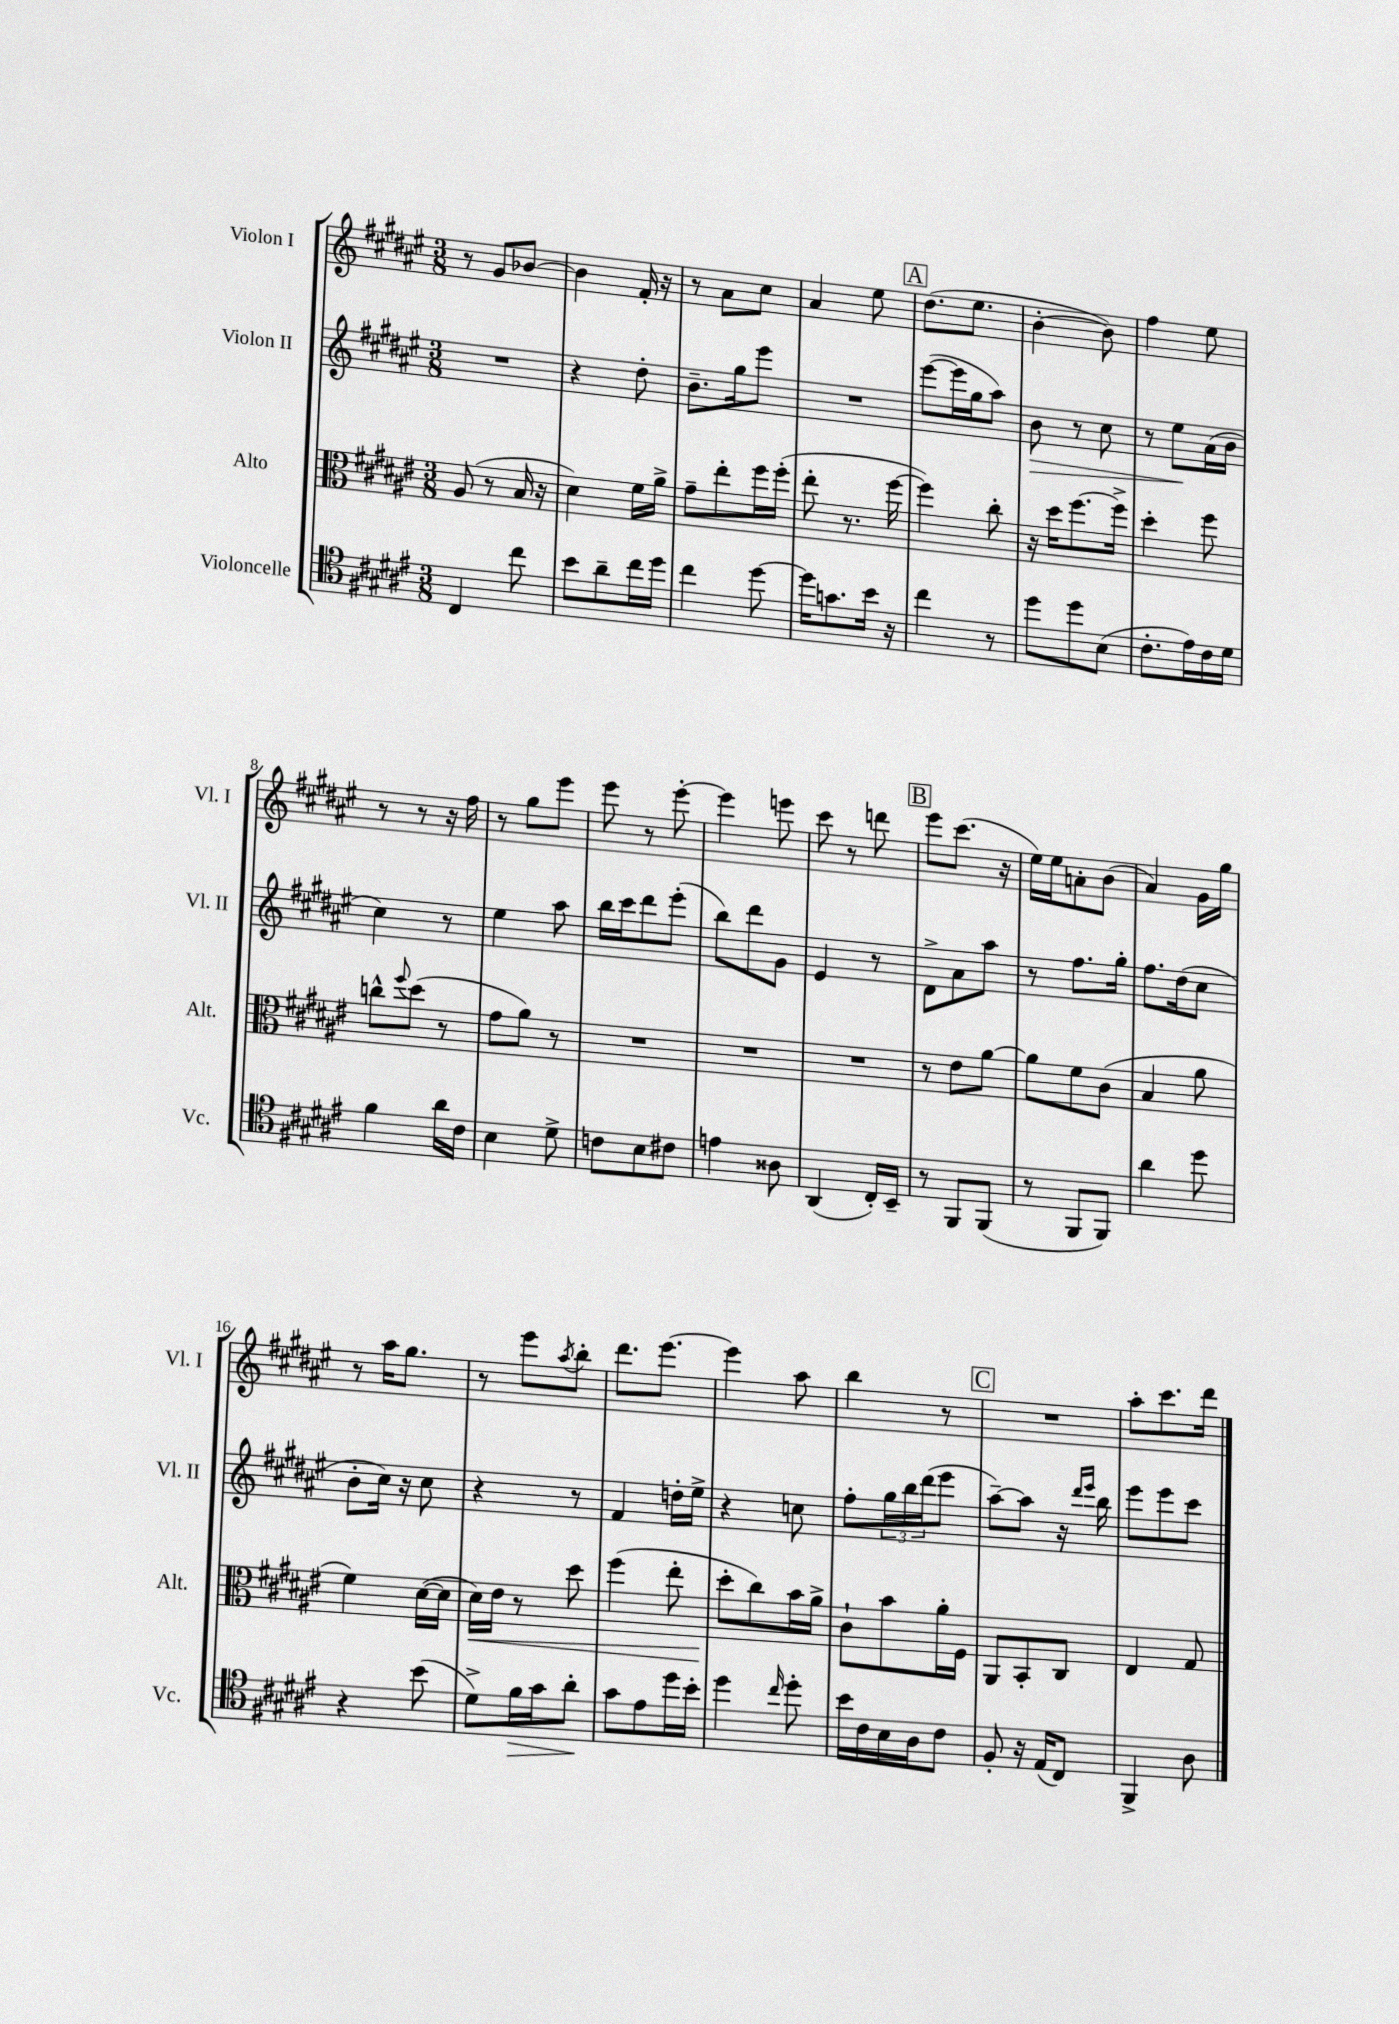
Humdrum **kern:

**kern	**dynam	**kern	**dynam	**kern	**dynam	**kern
*part4	*part4	*part3	*part3	*part2	*part2	*part1
*staff4	*staff4	*staff3	*staff3	*staff2	*staff2	*staff1
*I"Violoncelle	*	*I"Alto	*	*I"Violon II	*	*I"Violon I
*I'Vc.	*	*I'Alt.	*	*I'Vl. II	*	*I'Vl. I
*clefC4	*	*clefC3	*	*clefG2	*	*clefG2
*k[f#c#g#d#a#e#]	*	*k[f#c#g#d#a#e#]	*	*k[f#c#g#d#a#e#]	*	*k[f#c#g#d#a#e#]
*M3/8	*	*M3/8	*	*M3/8	*	*M3/8
=1	=1	=1	=1	=1	=1	=1
4C#/	.	(8A#/	.	4.r	.	8r
.	.	8r	.	.	.	8g#/L
8cc#\	.	16B/	.	.	.	[8b-X/J
.	.	16r	.	.	.	.
=2	=2	=2	=2	=2	=2	=2
8b\L	.	4d#\)	.	4r	.	4b-\]
8a#~\	.	.	.	.	.	.
16cc#\L	.	16f#\LL	.	8dd#'\	.	16f#'/
16dd#\JJ	.	16a#^\JJ	.	.	.	16r
=3	=3	=3	=3	=3	=3	=3
4cc#\	.	8g#~\L	.	8.b~\L	.	8r
.	.	8ee#'\	.	.	.	8a#\L
.	.	.	.	16gg#\k	.	.
[8dd#\	.	16ff#\L	.	8eee#\J	.	8cc#\J
.	.	(16ff#'\JJ	.	.	.	.
=4	=4	=4	=4	=4	=4	=4
16dd#\KL]	.	8ee#'\	.	4.r	.	4a#/
8.gn\	.	.	.	.	.	.
.	.	8.r	.	.	.	.
16b\Jk	.	.	.	.	.	8ee#\
16r	.	[16ff#\	.	.	.	.
!!LO:REH:place=s1:t=A
=5	=5	=5	=5	=5	=5	=5
4cc#\	.	4ff#\])	.	([8eee#\L	.	(8.dd#\L
.	.	.	.	16eee#\L]	.	.
.	.	.	.	16gg#\J	.	8.ee#\J
8r	.	8cc#'\	.	8aa#\J)	.	.
=6	=6	=6	=6	=6	=6	=6
!	!	!	!	!	!LO:HP:b	!
8dd#\L	.	16r	.	8b\	>	[4b'\
.	.	16dd#\KL	.	.	.	.
8dd#\	.	[8.ff#\	.	8r	.	.
(8B\J	.	.	.	8cc#\	.	8b\])
.	.	16ff#^\Jk]	.	.	.	.
=7	=7	=7	=7	=7	=7	=7
8.c#'\L	.	4dd#'\	.	8r	.	4ff#\
.	.	.	.	8ee#\L	.	.
16e#\L)	.	.	.	.	.	.
16c#\	.	8ff#\	.	(16a#\L	]	8ee#\
16d#\JJ	.	.	.	16b\JJ	.	.
!!LO:LB:g=z
=8	=8	=8	=8	=8	=8	=8
4f#\	.	8ccn^^\L	.	4cc#\)	.	8r
.	.	8qqff#/	.	.	.	.
.	.	(8dd#\J	.	.	.	8r
16a#\LL	.	8r	.	8r	.	16r
16c#\JJ	.	.	.	.	.	16ff#\
=9	=9	=9	=9	=9	=9	=9
4B\	.	8g#\L	.	4ee#\	.	8r
.	.	8a#\J)	.	.	.	8gg#\L
8d#^\	.	8r	.	8aa#\	.	8eee#\J
=10	=10	=10	=10	=10	=10	=10
8cn\L	.	4.r	.	16bb\LL	.	8eee#\
.	.	.	.	16ccc#\J	.	.
8B\	.	.	.	8ddd#\	.	8r
8c#X\J	.	.	.	(8eee#'\J	.	[8eee#'\
=11	=11	=11	=11	=11	=11	=11
4en\	.	4.r	.	8bb\L)	.	4eee#\]
.	.	.	.	8ddd#\	.	.
8A##X\	.	.	.	8g#\J	.	8eeen\
=12	=12	=12	=12	=12	=12	=12
(4AA#/	.	4.r	.	4e#/	.	8ccc#\
.	.	.	.	.	.	8r
16C#'/LL)	.	.	.	8r	.	8dddn\
16BB~/JJ	.	.	.	.	.	.
!!LO:REH:place=s1:t=B
=13	=13	=13	=13	=13	=13	=13
8r	.	8r	.	8d#^\L	.	8eee#\L
8FF#/L	.	8e#\L	.	8a#\	.	(8.ccc#\J
(8FF#/J	.	[8a#\J	.	8aa#\J	.	.
.	.	.	.	.	.	16r
=14	=14	=14	=14	=14	=14	=14
8r	.	8a#\L]	.	8r	.	16ee#\LL)
.	.	.	.	.	.	16ee#\J
8FF#/L	.	8f#\	.	8.ff#\L	.	8an'\
8FF#/J)	.	(8c#\J	.	.	.	(8b\J
.	.	.	.	16gg#'\Jk	.	.
=15	=15	=15	=15	=15	=15	=15
4a#\	.	4B/	.	8.ff#\L	.	4a#/)
.	.	.	.	(16dd#\k	.	.
8dd#\	.	8a#\	.	8cc#\J	.	16g#\LL
.	.	.	.	.	.	16gg#\JJ
!!LO:LB:g=z
=16	=16	=16	=16	=16	=16	=16
4r	.	4f#\)	.	8b'\L	.	8r
.	.	.	.	16cc#\Jk)	.	16aa#\KL
.	.	.	.	16r	.	8.gg#\J
(8b\	.	([16d#\LL	.	8cc#\	.	.
.	.	16d#\JJ]	.	.	.	.
=17	=17	=17	=17	=17	=17	=17
!	!	!	!LO:HP:b	!	!	!
8d#^\L)	.	16d#\LL)	<	4r	.	8r
.	.	16e#\JJ	.	.	.	.
!	!LO:HP:b	!	!	!	!	!
16f#\L	>	8r	.	.	.	8eee#\L
16g#\J	.	.	.	.	.	.
.	.	.	.	.	.	8qaa#/
8a#'\J	.	8dd#\	.	8r	.	8bb'\J
.	]	.	.	.	.	.
=18	=18	=18	=18	=18	=18	=18
8g#\L	.	(4ff#\	.	4f#/	.	8.ddd#\L
8e#\	.	.	.	.	.	.
.	.	.	.	.	.	[8.eee#\J
16dd#\L	.	8ee#'\	.	16ddn'\LL	.	.
16b'\JJ	.	.	.	16ee#^\JJ	.	.
=19	=19	=19	=19	=19	=19	=19
4dd#\	.	8dd#'\L	.	4r	.	4eee#\]
.	.	8cc#\)	[	.	.	.
16qqcc#/	.	.	.	.	.	.
8dd#'\	.	16b\L	.	8ccn\	.	8aa#\
.	.	16a#^\JJ	.	.	.	.
=20	=20	=20	=20	=20	=20	=20
16b\LL	.	8c#`\L	.	8ff#'\L	.	4bb\
16c#\	.	.	.	.	.	.
16B\	.	8b\	.	24gg#\L	.	.
.	.	.	.	24bb\	.	.
16A#\J	.	.	.	.	.	.
.	.	.	.	(24ddd#\J	.	.
8c#\J	.	16a#'\L	.	8eee#\J	.	8r
.	.	16F#\JJ	.	.	.	.
!!LO:REH:place=s1:t=C
=21	=21	=21	=21	=21	=21	=21
8F#'/	.	8AA#/L	.	[8aa#~\L)	.	4.r
16r	.	8BB'/	.	8aa#\J]	.	.
(16E#/KL	.	.	.	.	.	.
8C#/J)	.	8C#/J	.	16r	.	.
.	.	.	.	16qqddd#/LL	.	.
.	.	.	.	16qqeee#/JJ	.	.
.	.	.	.	16bb\	.	.
=22	=22	=22	=22	=22	=22	=22
4FF#^/	.	4E#/	.	8eee#\L	.	8aa#'\L
.	.	.	.	8eee#\	.	8.ccc#\
8A#\	.	8G#/	.	8ccc#\J	.	.
.	.	.	.	.	.	16ddd#\Jk
==	==	==	==	==	==	==
*-	*-	*-	*-	*-	*-	*-
